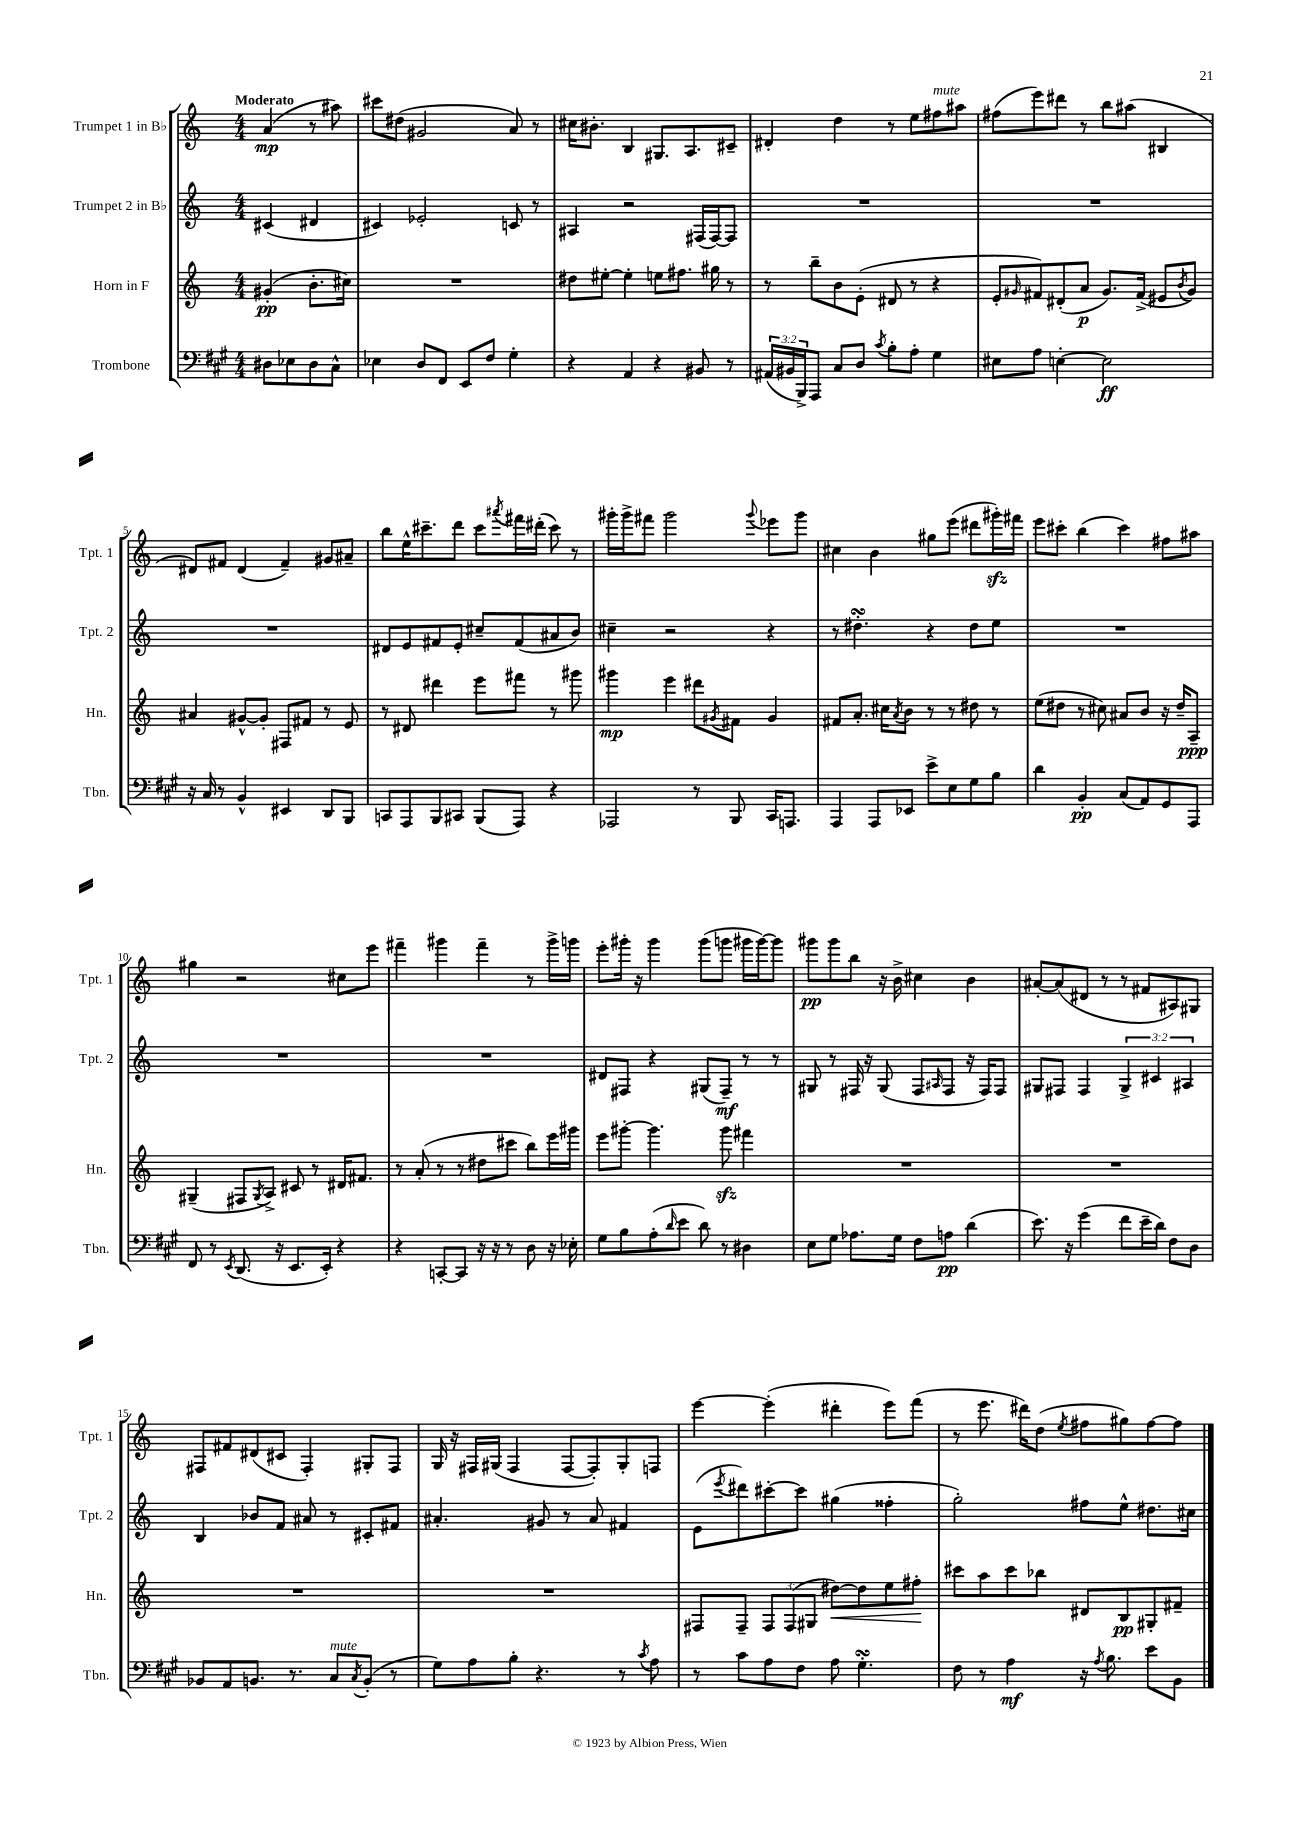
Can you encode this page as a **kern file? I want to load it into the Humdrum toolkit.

**kern	**dynam	**kern	**dynam	**kern	**dynam	**kern	**dynam
*part4	*part4	*part3	*part3	*part2	*part2	*part1	*part1
*staff4	*staff4	*staff3	*staff3	*staff2	*staff2	*staff1	*staff1
*I"Trombone	*	*I"Horn in F	*	*I"Trumpet 2 in B♭	*	*I"Trumpet 1 in B♭	*
*I'Tbn.	*	*I'Hn.	*	*I'Tpt. 2	*	*I'Tpt. 1	*
*clefF4	*	*clefG2	*	*clefG2	*	*clefG2	*
*k[f#c#g#]	*	*k[]	*	*k[]	*	*k[]	*
*M4/4	*	*M4/4	*	*M4/4	*	*M4/4	*
=	=	=	=	=	=	=	=
!	!	!	!	!	!	!LO:TX:a:B:t=Moderato	!
8D#X\L	.	(4g#X'/	pp	(4c#X/	.	(4a/	mp
8E-X\	.	.	.	.	.	.	.
8D#\	.	8.b'\L	.	4d#X/	.	8r	.
8C#^^\J	.	.	.	.	.	8aa#X\)	.
.	.	16cc#X\Jk)	.	.	.	.	.
=1	=1	=1	=1	=1	=1	=1	=1
4E-X\	.	1r	.	4c#X/)	.	8ccc#X\L	.
.	.	.	.	.	.	(8dd#X\J	.
8D/L	.	.	.	2e-X'/	.	2g#X/	.
8FF#/J	.	.	.	.	.	.	.
8EE/L	.	.	.	.	.	.	.
8F#/J	.	.	.	.	.	.	.
4G#'\	.	.	.	8cn/	.	8a/)	.
.	.	.	.	8r	.	8r	.
=2	=2	=2	=2	=2	=2	=2	=2
4r	.	8dd#X\L	.	4A#X/	.	16cc#X\KL	.
.	.	.	.	.	.	8.b#X'\J	.
.	.	[8ee#X'\J	.	.	.	.	.
4AA/	.	4ee#'\]	.	2r	.	4B/	.
4r	.	8een\L	.	.	.	8.G#X/L	.
.	.	8.ff#X\J	.	.	.	.	.
.	.	.	.	.	.	8.A/	.
8BB#X/	.	.	.	(16F#X/LL	.	.	.
.	.	16gg#X\	.	[16F#/J)	.	.	.
8r	.	8r	.	8F#/J]	.	8c#X~/J	.
=3	=3	=3	=3	=3	=3	=3	=3
(24AA#X/LL	.	8r	.	1r	.	4d#X'/	.
24BB#X/	.	.	.	.	.	.	.
24BBB^/J)	.	.	.	.	.	.	.
8AAA/J	.	8bb~\L	.	.	.	.	.
8C#/L	.	8b\	.	.	.	4dd\	.
8D/J	.	(8e'\J	.	.	.	.	.
8qc#/	.	.	.	.	.	.	.
8B'\L	.	8d#X/	.	.	.	8r	.
8A'\J	.	8r	.	.	.	8ee\L	.
!	!	!	!	!	!	!LO:TX:a:i:t=mute	!
4G#\	.	4r	.	.	.	8ff#X\	.
.	.	.	.	.	.	8aa#X\J	.
=4	=4	=4	=4	=4	=4	=4	=4
8E#X\L	.	8e'/L	.	1r	.	(8ff#X\L	.
.	.	16qqg#X/	.	.	.	.	.
8A\J	.	8f#X/)	.	.	.	8eee\)	.
[4En'\	.	(8d#X'/	.	.	.	8ddd#X\J	.
.	.	8a/J	p	.	.	8r	.
2E\]	ff	8.g#/L)	.	.	.	8bb\L	.
.	.	.	.	.	.	(8aa#X\J	.
.	.	(16f#^/Jk	.	.	.	.	.
.	.	8e#X/L	.	.	.	4B#X/	.
.	.	8qb/	.	.	.	.	.
.	.	8g#/J)	.	.	.	.	.
!!LO:LB:g=z
=5	=5	=5	=5	=5	=5	=5	=5
16r	.	4a#X/	.	1r	.	8d#X/L)	.
16C#/	.	.	.	.	.	.	.
8r	.	.	.	.	.	8f#X/J	.
4BB^^/	.	[8g#X^^/L	.	.	.	(4d#/	.
.	.	8g#'/J]	.	.	.	.	.
4EE#X/	.	8F#X/L	.	.	.	4f#~/)	.
.	.	8f#X/J	.	.	.	.	.
8DD/L	.	8r	.	.	.	8g#X/L	.
8BBB/J	.	8e/	.	.	.	8a#X~/J	.
=6	=6	=6	=6	=6	=6	=6	=6
8CCn/L	.	8r	.	8d#X/L	.	8bb\L	.
8AAA/	.	8d#X/	.	8e/	.	16ee^^\K	.
.	.	.	.	.	.	8.ccc#X~\	.
8BBB/	.	4ddd#X\	.	8f#X/	.	.	.
8CC#X/J	.	.	.	8e'/J	.	8ddd\J	.
(8BBB/L	.	8eee\L	.	8cc#X~/L	.	8ccc#\L	.
.	.	.	.	.	.	8qaaa#X/	.
8AAA/J)	.	8fff#X\J	.	(8f#/	.	16fff#X\L	.
.	.	.	.	.	.	(16ddd#X'\JJ	.
4r	.	8r	.	8a#X/	.	8ccc#\)	.
.	.	8ggg#X\	.	8b/J)	.	8r	.
=7	=7	=7	=7	=7	=7	=7	=7
2AAA-X/	.	4ggg#X\	mp	4cc#X~\	.	16ggg#X'\LL	.
.	.	.	.	.	.	16ggg#^\J	.
.	.	.	.	.	.	8fff#X\J	.
.	.	4eee\	.	2r	.	2ggg#\	.
8r	.	8ddd#X\L	.	.	.	.	.
.	.	8qg#X/	.	.	.	.	.
8BBB/	.	8f#X\J	.	.	.	.	.
.	.	.	.	.	.	8qqggg#/	.
16CC#/KL	.	4g#/	.	4r	.	8eee-X\L	.
8.AAAn/J	.	.	.	.	.	.	.
.	.	.	.	.	.	8ggg#\J	.
=8	=8	=8	=8	=8	=8	=8	=8
4AAA/	.	8f#X/L	.	8r	.	4cc#X\	.
.	.	8.a'/J	.	4.dd#XsSsS'\	.	.	.
8AAA/L	.	.	.	.	.	4b\	.
.	.	16cc#X\KL	.	.	.	.	.
.	.	8qa/	.	.	.	.	.
8EE-X/J	.	8b\J	.	.	.	.	.
8e^\L	.	8r	.	4r	.	8gg#X\L	.
8E\	.	8r	.	.	.	(8eee\J	.
8G#\	.	8dd#X\	.	8dd#\L	.	8ddd#X\L	.
8B\J	.	8r	.	8ee\J	.	16ggg#Xzz'\L)	.
.	.	.	.	.	.	16fff#X\JJ	.
=9	=9	=9	=9	=9	=9	=9	=9
4d\	.	(8ee\L	.	1r	.	8eee\L	.
.	.	8dd#X\J	.	.	.	8ccc#X'\J	.
4BB'/	pp	8r	.	.	.	(4bb\	.
.	.	8cc#X\)	.	.	.	.	.
(8C#/L	.	8a#X/L	.	.	.	4ccc#\)	.
8AA/)	.	8b/J	.	.	.	.	.
8GG#/	.	16r	.	.	.	8ff#X\L	.
.	.	16dd#~/KL	.	.	.	.	.
8AAA/J	.	8A~/J	ppp	.	.	8aa#X\J	.
!!LO:LB:g=z
=10	=10	=10	=10	=10	=10	=10	=10
8FF#/	.	(4G#X~/	.	1r	.	4gg#X\	.
8r	.	.	.	.	.	.	.
8qEE/	.	.	.	.	.	.	.
(8.DD/	.	8F#X/L	.	.	.	2r	.
.	.	8qG#/	.	.	.	.	.
.	.	8A^/J)	.	.	.	.	.
16r	.	.	.	.	.	.	.
8.EE/L	.	8c#X/	.	.	.	.	.
.	.	8r	.	.	.	.	.
16EE'/Jk)	.	.	.	.	.	.	.
4r	.	16d#X/KL	.	.	.	8cc#X\L	.
.	.	8.f#X/J	.	.	.	.	.
.	.	.	.	.	.	8eee\J	.
=11	=11	=11	=11	=11	=11	=11	=11
4r	.	8r	.	1r	.	4fff#X~\	.
.	.	(8a'/	.	.	.	.	.
[8CCn'/L	.	8r	.	.	.	4ggg#X\	.
8CC/J]	.	8r	.	.	.	.	.
16r	.	8dd#X\L	.	.	.	4fff#~\	.
16r	.	.	.	.	.	.	.
8r	.	8ccc#X\J	.	.	.	.	.
8D\	.	8bb\L)	.	.	.	8r	.
16r	.	16eee\L	.	.	.	16ggg#^\LL	.
16E-X'\	.	16ggg#X\JJ	.	.	.	16gggn\JJ	.
=12	=12	=12	=12	=12	=12	=12	=12
8G#\L	.	8eee\L	.	8d#X/L	.	8eee'\L	.
8B\	.	[8ggg#X'\J	.	8F#X/J	.	16ggg#X'\Jk	.
.	.	.	.	.	.	16r	.
(8A'\	.	4.ggg#\]	.	4r	.	4ggg#\	.
16qqd/	.	.	.	.	.	.	.
8e\J	.	.	.	.	.	.	.
8d\)	.	.	.	(8G#X/L	.	(8ggg#\L	.
8r	.	8ggg#zz\	.	8F#~/J)	mf	8gggn\J	.
4D#X\	.	4fff#X\	.	8r	.	16ggg#X\LL	.
.	.	.	.	.	.	[16ggg#\J)	.
.	.	.	.	8r	.	8ggg#\J]	.
=13	=13	=13	=13	=13	=13	=13	=13
8E\L	.	1r	.	8G#X/	.	8ggg#X\L	pp
8G#\J	.	.	.	8r	.	8ggg#\	.
8.A-X\L	.	.	.	16F#X/	.	8bb\J	.
.	.	.	.	16r	.	.	.
.	.	.	.	(8G#/	.	16r	.
16G#\Jk	.	.	.	.	.	16b^\	.
8F#\L	.	.	.	8F#/L	.	4cc#X\	.
.	.	.	.	16qqA#X/	.	.	.
8An\J	pp	.	.	8F#/J	.	.	.
(4d\	.	.	.	16r	.	4b\	.
.	.	.	.	16F#/KL)	.	.	.
.	.	.	.	8F#/J	.	.	.
=14	=14	=14	=14	=14	=14	=14	=14
8.e\)	.	1r	.	8G#X/L	.	[8a#X'/L	.
.	.	.	.	8F#X/J	.	(8a#/]	.
16r	.	.	.	.	.	.	.
(4g#\	.	.	.	4F#/	.	8d#X/J	.
.	.	.	.	.	.	8r	.
8f#\L	.	.	.	6G#^/	.	8r	.
16e~\L	.	.	.	.	.	8f#X/L	.
.	.	.	.	6c#X/	.	.	.
16d\JJ)	.	.	.	.	.	.	.
8F#\L	.	.	.	.	.	8A#X/)	.
.	.	.	.	6A#X/	.	.	.
8D\J	.	.	.	.	.	8G#X/J	.
!!LO:LB:g=z
=15	=15	=15	=15	=15	=15	=15	=15
8BB-X/L	.	1r	.	4B/	.	8F#X/L	.
8AA/	.	.	.	.	.	8f#X/	.
8.BBn/J	.	.	.	8b-X/L	.	(8d#X/	.
.	.	.	.	8f/J	.	8c#X/J	.
8.r	.	.	.	.	.	.	.
.	.	.	.	8a#X/	.	4F#'/)	.
!LO:TX:a:i:t=mute	!	!	!	!	!	!	!
8C#/L	.	.	.	8r	.	.	.
8qC#/	.	.	.	.	.	.	.
(8BB'/J	.	.	.	8c#X'/L	.	8G#X'/L	.
8r	.	.	.	8f#X/J	.	8F#/J	.
=16	=16	=16	=16	=16	=16	=16	=16
8G#\L)	.	1r	.	4.a#X'/	.	16G/	.
.	.	.	.	.	.	16r	.
8A\	.	.	.	.	.	16F#X/LL	.
.	.	.	.	.	.	(16G#X/JJ	.
8B'\J	.	.	.	.	.	4F#/	.
4.r	.	.	.	8g#X/	.	.	.
.	.	.	.	8r	.	[8F#/L	.
.	.	.	.	8a#/	.	8F#'/])	.
8r	.	.	.	4f#X/	.	8G#'/	.
8qc#/	.	.	.	.	.	.	.
8A\	.	.	.	.	.	8Fn/J	.
=17	=17	=17	=17	=17	=17	=17	=17
8r	.	8F#X/L	.	(8e\L	.	[4eee\	.
.	.	.	.	8qeee/	.	.	.
8c#\L	.	8F#~/J	.	8ddd#X\)	.	.	.
8A\	.	12F#/L	.	[8ccc#X'\	.	(4eee'\]	.
.	.	(12F#/	.	.	.	.	.
8F#\J	.	.	.	8ccc#\J]	.	.	.
.	.	12G#X/J	.	.	.	.	.
!	!	!	!LO:HP:b	!	!	!	!
8A\	.	[8dd#X\L)	<	(4gg#X\	.	4ddd#X'\	.
4.G#sSsS'\	.	8dd#\]	.	.	.	.	.
.	.	8ee\	.	4ff##X'\	.	8eee\L)	.
.	.	8ff#X'\J	.	.	.	(8fff\J	.
.	.	.	[	.	.	.	.
=18	=18	=18	=18	=18	=18	=18	=18
8F#\	.	8ccc#X\L	.	2gg'\)	.	8r	.
8r	.	8aa\	.	.	.	8.eee\	.
4A\	mf	8ccc#\	.	.	.	.	.
.	.	.	.	.	.	16ddd#X\KL)	.
.	.	8bb-X\J	.	.	.	(8dd\J	.
.	.	.	.	.	.	8qee/	.
16r	.	8d#X/L	.	8ff#X\L	.	8ff#X\L	.
8qA/	.	.	.	.	.	.	.
8.B\	.	.	.	.	.	.	.
.	.	8B/	pp	8ee^^\J	.	8gg#X\)	.
8e\L	.	8G#X'/	.	8.dd#X\L	.	[8ff#\	.
8BB\J	.	8f#X~/J	.	.	.	8ff#\J]	.
.	.	.	.	16cc#X\Jk	.	.	.
==	==	==	==	==	==	==	==
*-	*-	*-	*-	*-	*-	*-	*-
